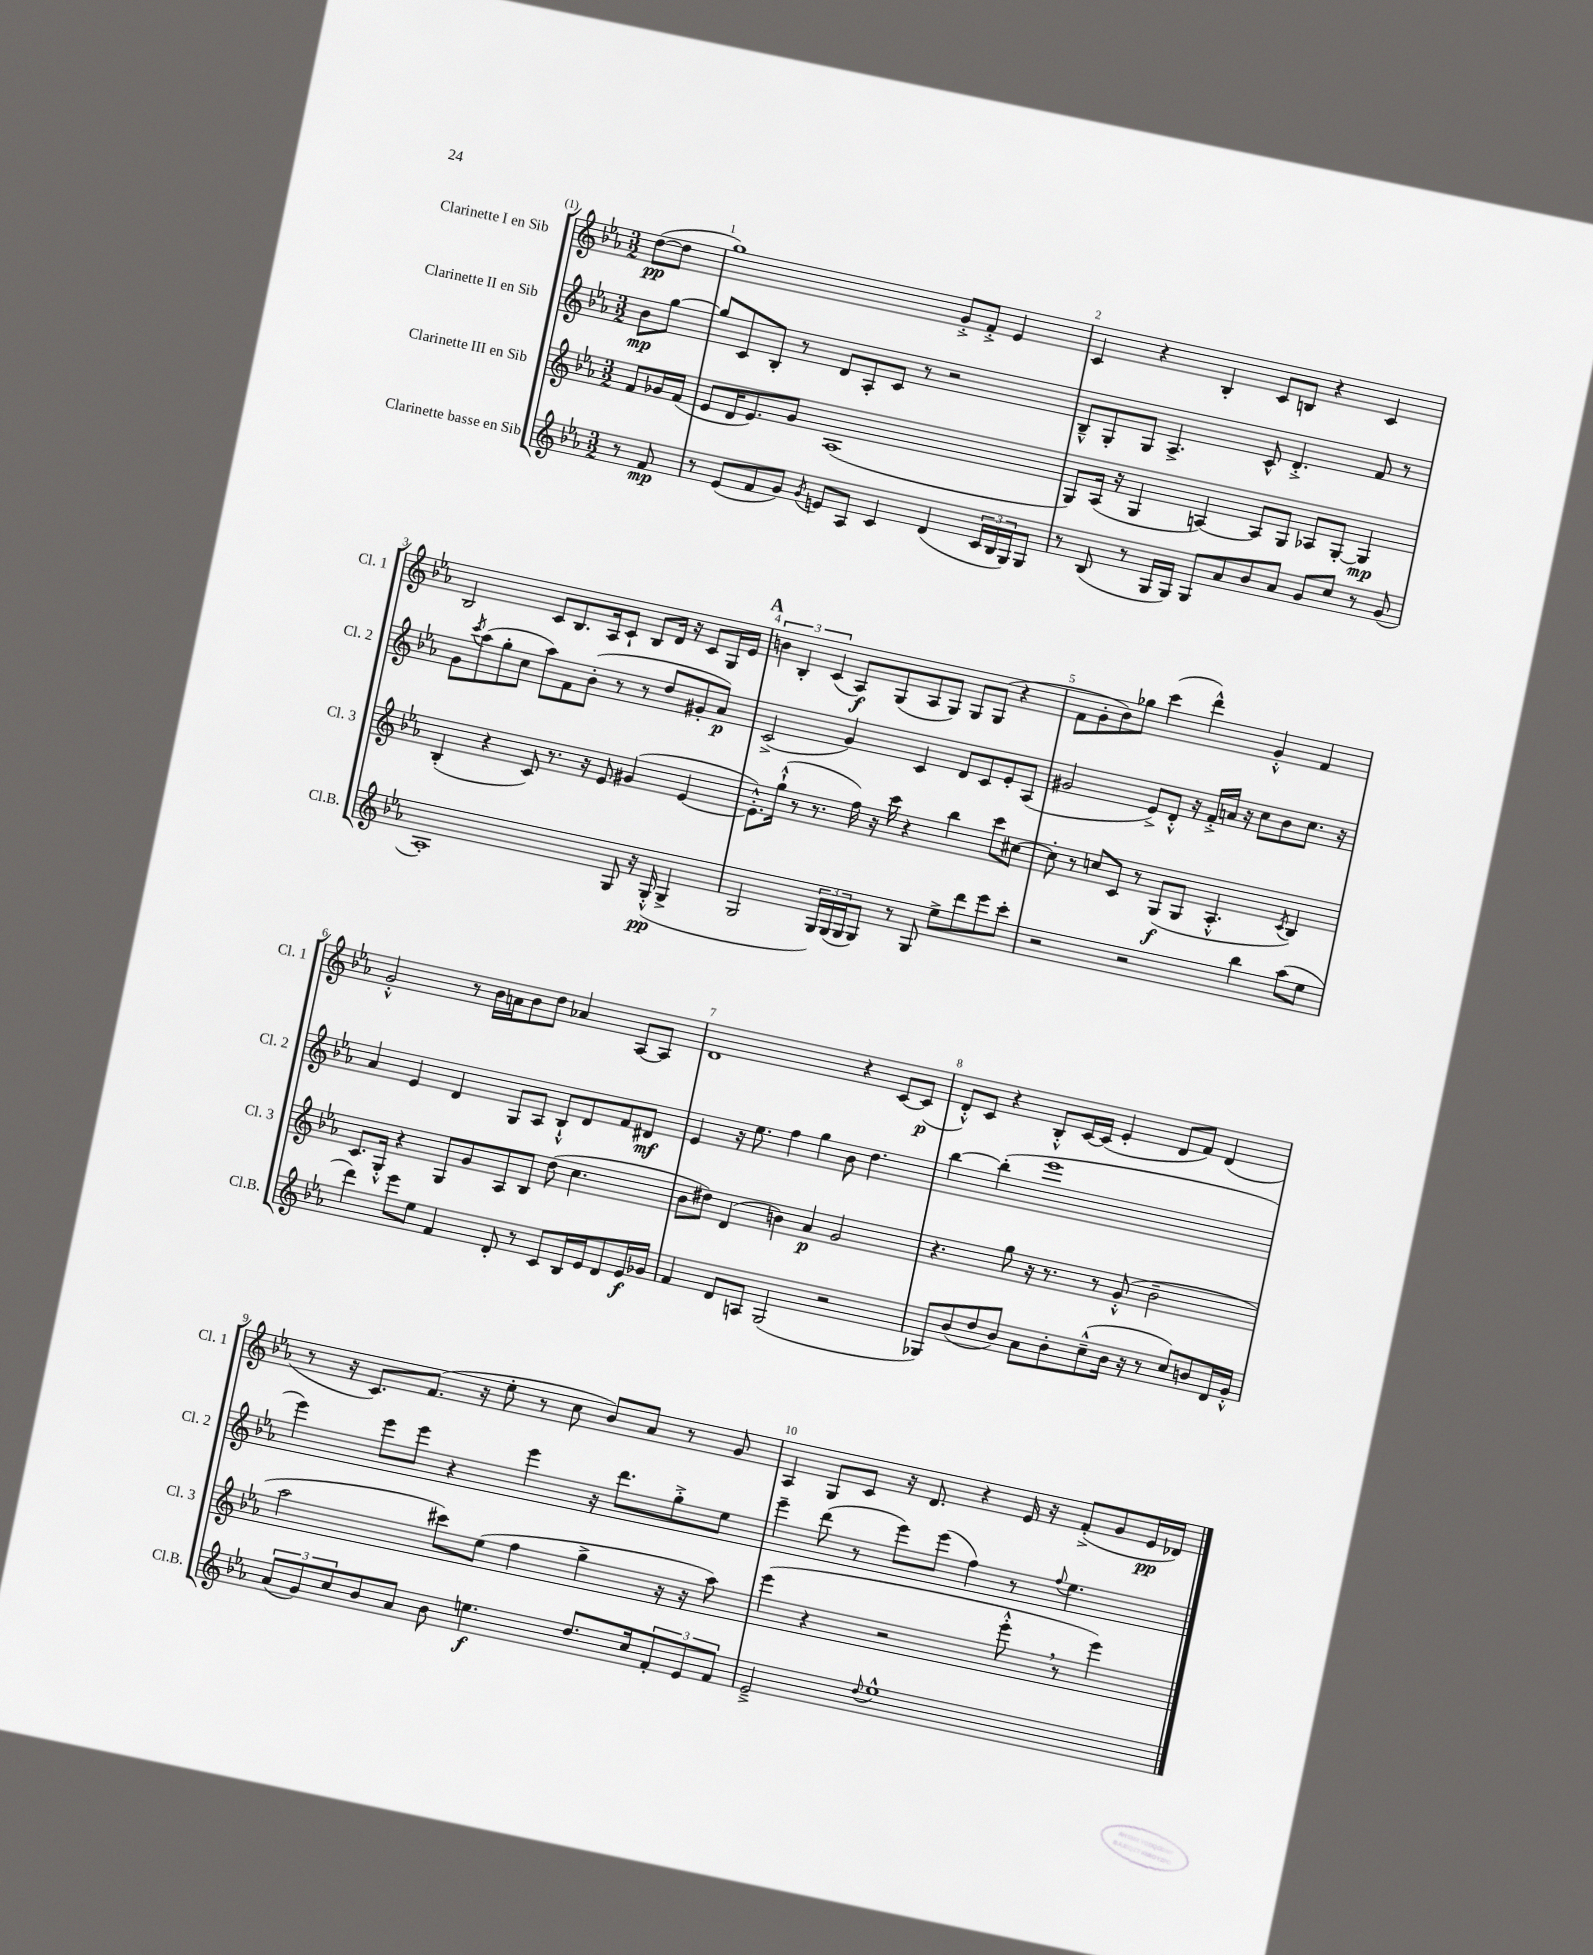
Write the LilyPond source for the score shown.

<<
\new StaffGroup <<
\new Staff = "s0" \with { instrumentName = "Clarinette I en Sib" shortInstrumentName = "Cl. 1" } {
    \clef treble \key ees \major \numericTimeSignature \time 3/2 \partial 4
    d''8~\pp( d''8 |
    g''1) g'8-.-> f'8-.-> ees'4 |
    c'4 r4 bes4-. c'8 b8 r4 c'4 |
    bes2 c'8 bes8. aes16 c'8-! bes8 d'16 r16 c'8 g16 ees'16 |
    \mark \markup { \bold "A" } \tuplet 3/2 { b'4 bes4-. c'4( } aes8\f) g8( aes8 g8) g8 g8( r4 |
    f'8 g'8-. bes'8) ges''8 c'''4( d'''4-^) g'4-.-^ f'4 |
    g'2-.-^ r8 bes'16 a'16 bes'8 d''8 aes'4 aes8~ aes8 |
    d'1 r4 c'8~ c'8\p( |
    d'8-.-^) c'8 r4 bes8-.-^ c'16~ c'16( ees'4-. d'8 f'8) d'4( |
    r8 r16 c'8.) f'8.( r16 ees''8-. r8 c''8 bes'8) aes'8 r8 g'8 |
    aes4 g8 c'8 r16 d'8. r4 ees'16 r16 f'8-.->( g'8 ees'16\pp des'16) \bar "|." |
}
\new Staff = "s1" \with { instrumentName = "Clarinette II en Sib" shortInstrumentName = "Cl. 2" } {
    \clef treble \key ees \major \numericTimeSignature \time 3/2 \partial 4
    bes'8\mp g''8~ |
    g''8 c'8 bes8-. r8 d'8 aes8-. c'8 r8 r2 |
    bes8---^ g8-. g8 aes4.-> c'8-^ d'4.-.-> f'8 r8 |
    g'8 \acciaccatura { c'''8 } aes''8( g''8-. c''8 aes''8) f'8 bes'8-.( r8 r8 d''8 gis'8-. aes'8\p) |
    \mark \markup { \bold "A" } c'2->( g'4) c'4 d'8 c'8 ees'8-. aes8( |
    gis'2 ees'8->) d'8-.-^ r16 f'16-.-> a'16 r16 c''8 bes'8 c''8. r16 |
    aes'4 ees'4 d'4 g8 aes8 bes8-!-^ d'8 f'8 dis'8\mf |
    ees'4 r16 ees''8. f''4 g''4 bes'8 d''4. |
    bes''4~ bes''4-.( ees'''1 |
    ees'''4) ees'''8 ees'''8 r4 ees'''4 r16 d'''8. g''8-.-> ees''8 |
    ees'''4-- d'''8( r8 ees'''8) ees'''8( f''4) r8 \appoggiatura { f''8 } ees''4. \bar "|." |
}
\new Staff = "s2" \with { instrumentName = "Clarinette III en Sib" shortInstrumentName = "Cl. 3" } {
    \clef treble \key ees \major \numericTimeSignature \time 3/2 \partial 4
    f'8 ges'16 f'16( |
    ees'8 d'16 ees'8.) g'8 aes1( |
    g8) aes16( r16 g4 a4~) a8 g8 aes8 g8~-. g4\mp |
    bes4-.( r4 c'8) r8. r16 ees'8 gis'4( ees'4~ |
    \mark \markup { \bold "A" } ees'8.-.-^) g''16-!-^( r8 r8. f''16) r16 c'''16 r4 bes''4 c'''8 cis''8~ |
    cis''8-. r8 c''8 c'8 r8 g8\f( g8 aes4.-.-^ \acciaccatura { c'8 } bes4) |
    c'8. g16-.-^ r4 g8 g'8 aes8 bes8 d''8( c''4. |
    bes'8 dis''8) d'4( b'4) aes'4\p g'2 |
    r4. g''8 r16 r8. r8 g'8-.-^( bes'2-- |
    aes''2 cis'''8) ees''8( f''4 g''4-> r16 r16 aes''8) |
    ees'''4( r4 r2 ees'''8-.-^ \breathe r8 ees'''4) \bar "|." |
}
\new Staff = "s3" \with { instrumentName = "Clarinette basse en Sib" shortInstrumentName = "Cl.B." } {
    \clef treble \key ees \major \numericTimeSignature \time 3/2 \partial 4
    r8 f'8\mp |
    r8 ees'8( f'8 g'8) \acciaccatura { g'8 } e'8 aes8 c'4 d'4( \tuplet 3/2 { c'16 bes16 g16) } g8 |
    r8 bes8( r8 g16 g16) g8 aes'8 bes'8 aes'8 g'8 c''8 r8 g'8( |
    aes1-.) g8 r16 g16-.-^\pp( g4-> |
    \mark \markup { \bold "A" } g2 \tuplet 3/2 { g16) g16( g16 } g8) r8 g8 ees''8-> d'''8 ees'''8 c'''8-. |
    r2 r2 bes''4 aes''8( ees''8 |
    d'''4) ees'''8 ees''8 f'4 d'8-. r8 c'8 bes16 ees'16 d'8 ees'16\f ges'16 |
    f'4 d'8 a8 g2( r2 |
    ges8) bes'8( d''8 bes'8) aes'8 bes'8-. c''8---^( bes'16 r16 r8 c''8) b'8 d'16 g'16-.-^ |
    \tuplet 3/2 { aes'8( g'8) c''8 } bes'8 aes'8 bes'8 e''4.\f d''8. c''16 \tuplet 3/2 { f'8-. ees'8 f'8 } |
    ees'2---> \appoggiatura { d''8 } ees''1-^ \bar "|." |
}
>>
>>
\layout { \context { \Score \override BarNumber.break-visibility = ##(#f #t #t) barNumberVisibility = #all-bar-numbers-visible } }
